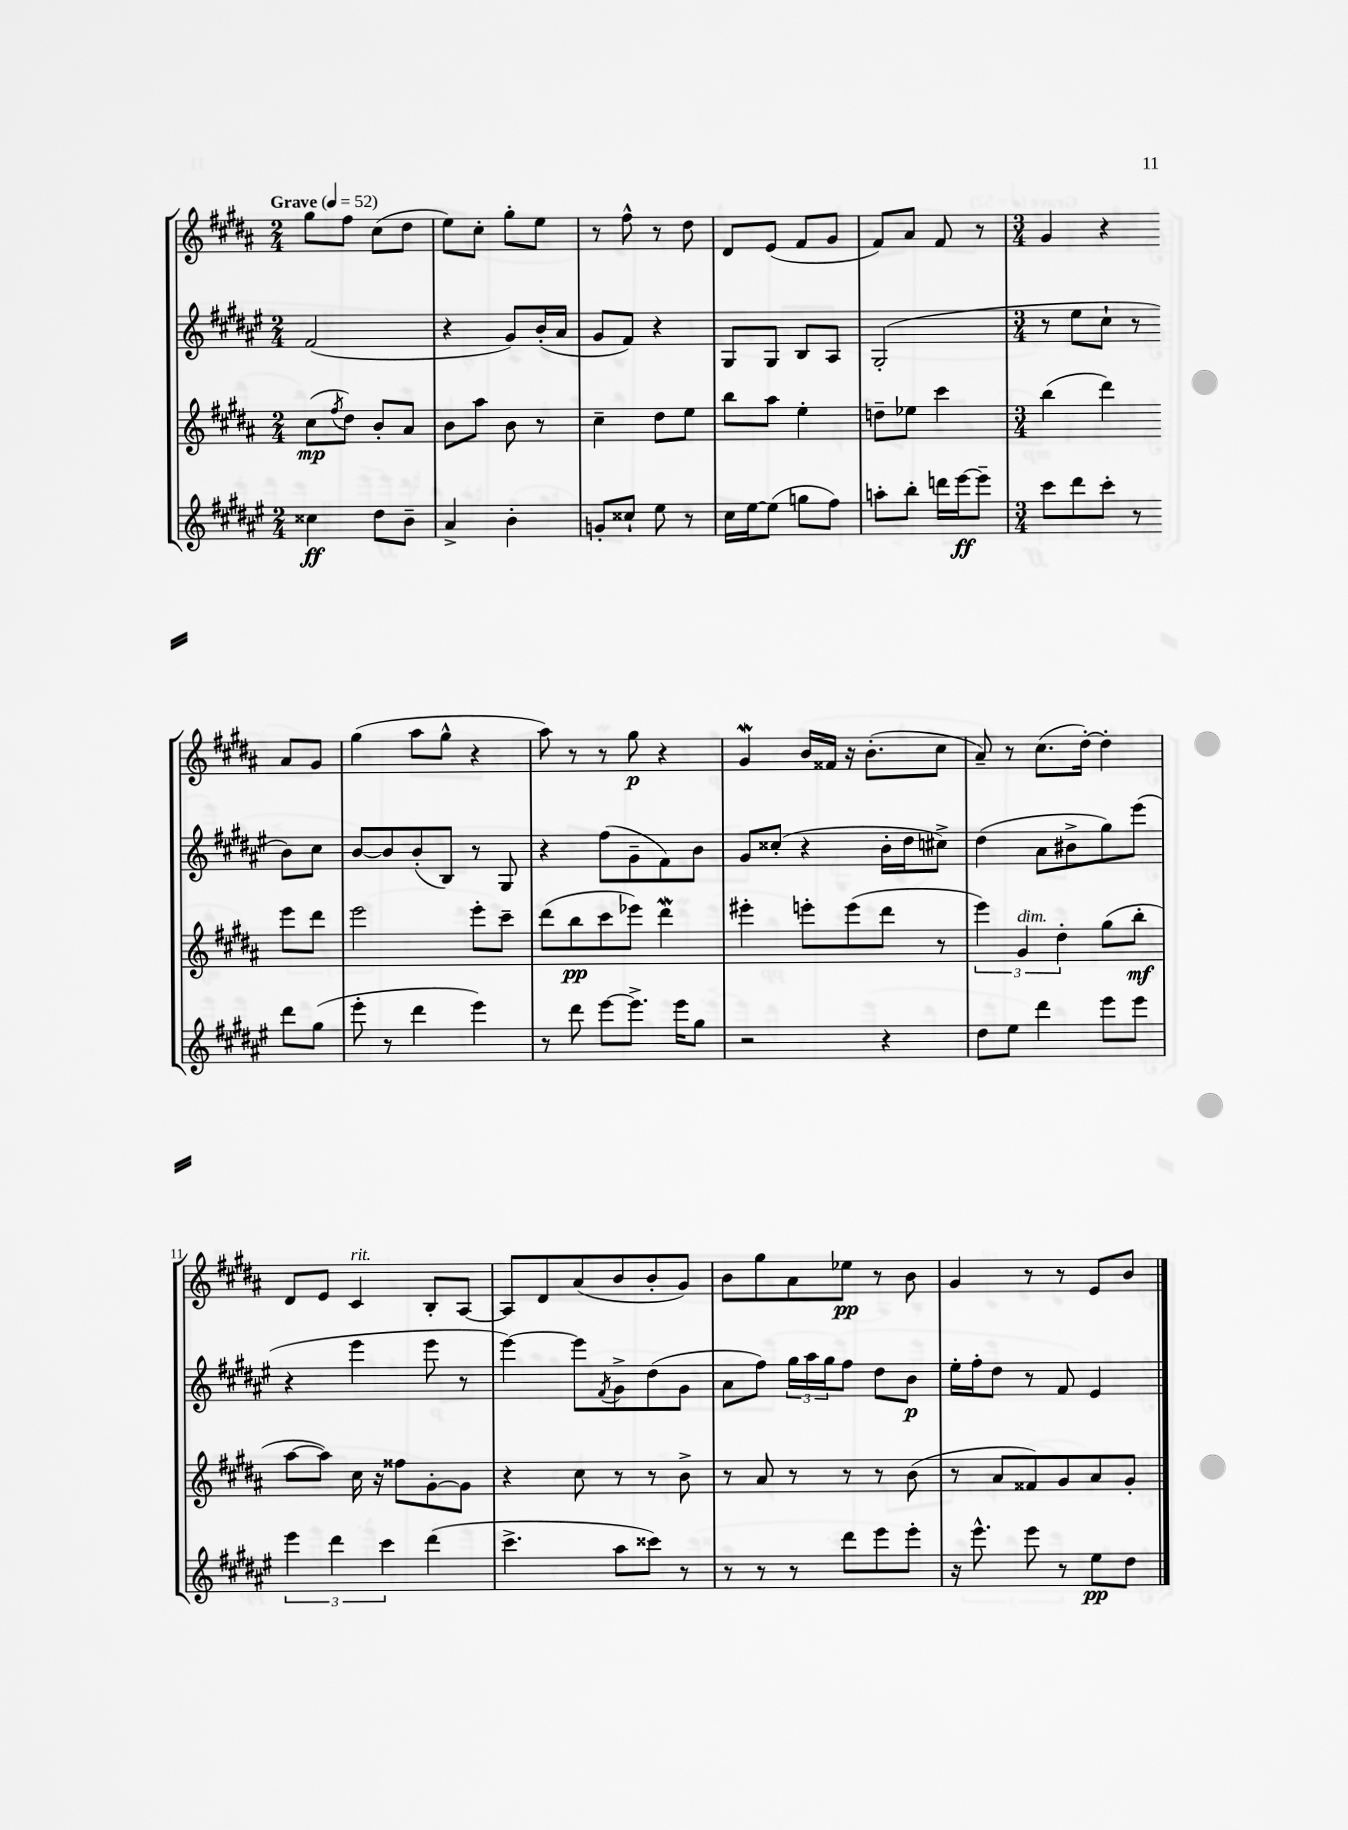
<<
\new StaffGroup <<
\new Staff = "s0" {
    \clef treble \key b \major \numericTimeSignature \time 2/4 \tempo "Grave" 4 = 52
    gis''8 fis''8 cis''8( dis''8 |
    e''8) cis''8-. gis''8-. e''8 |
    r8 fis''8-^ r8 dis''8 |
    dis'8 e'8( fis'8 gis'8 |
    fis'8) ais'8 fis'8 r8 |
    \numericTimeSignature \time 3/4 gis'4 r4 ais'8 gis'8 |
    gis''4( ais''8 gis''8-^ r4 |
    ais''8) r8 r8 gis''8\p r4 |
    gis'4\mordent b'16 fisis'16 r16 b'8.-.( cis''8 |
    ais'8--) r8 cis''8.( dis''16~-.) dis''4-. |
    dis'8 e'8 cis'4^\markup { \italic "rit." } b8-. ais8~ |
    ais8 dis'8 ais'8( b'8 b'8-. gis'8) |
    b'8 gis''8 ais'8 ees''8\pp r8 b'8 |
    gis'4 r8 r8 e'8 b'8 \bar "|." |
}
\new Staff = "s1" {
    \clef treble \key fis \major \numericTimeSignature \time 2/4
    fis'2( |
    r4 gis'8) b'16-.( ais'16 |
    gis'8 fis'8) r4 |
    gis8 gis8 b8 ais8 |
    gis2-.( |
    \numericTimeSignature \time 3/4 r8 eis''8 cis''8-! r8 b'8) cis''8 |
    b'8~ b'8 b'8-.( b8) r8 gis8 |
    r4 fis''8( gis'8-- fis'8) b'8 |
    gis'8 cisis''8-.( r4 b'16-. dis''16 cis''8->) |
    dis''4( ais'8 bis'8-> gis''8) eis'''8( |
    r4 eis'''4 eis'''8 r8 |
    eis'''4~) eis'''8 \acciaccatura { fis'8 } gis'8-> dis''8( gis'8 |
    ais'8 fis''8) \tuplet 3/2 { gis''16 ais''16 gis''16 } fis''8 dis''8 b'8\p |
    eis''16-. fis''16-. dis''8 r8 fis'8 eis'4 \bar "|." |
}
\new Staff = "s2" {
    \clef treble \key b \major \numericTimeSignature \time 2/4
    cis''8\mp( \acciaccatura { fis''8 } dis''8) b'8-. ais'8 |
    b'8 ais''8 b'8 r8 |
    cis''4-- dis''8 e''8 |
    b''8 ais''8 e''4-. |
    d''8-- ees''8 cis'''4 |
    \numericTimeSignature \time 3/4 b''4( dis'''4) e'''8 dis'''8 |
    e'''2 e'''8-. cis'''8-- |
    dis'''8( b''8\pp cis'''8 ees'''8) dis'''4\mordent |
    eis'''4-. e'''8-. e'''8( dis'''8 r8 |
    \tuplet 3/2 { e'''4) gis'4^\markup { \italic "dim." } dis''4-. } gis''8( b''8-.\mf |
    ais''8~ ais''8) cis''16 r16 fisis''8 gis'8~-. gis'8 |
    r4 cis''8 r8 r8 b'8-> |
    r8 ais'8 r8 r8 r8 b'8( |
    r8 ais'8 fisis'8) gis'8 ais'8 gis'8-. \bar "|." |
}
\new Staff = "s3" {
    \clef treble \key fis \major \numericTimeSignature \time 2/4
    cisis''4\ff dis''8 b'8-- |
    ais'4-> b'4-. |
    g'8-. cisis''8-! eis''8 r8 |
    cis''16 eis''16~ eis''8( g''8 fis''8) |
    a''8-. b''8-. d'''16 eis'''16~\ff eis'''8-- |
    \numericTimeSignature \time 3/4 cis'''8 dis'''8 cis'''8-. r8 dis'''8 gis''8( |
    eis'''8-. r8 dis'''4 eis'''4) |
    r8 dis'''8 eis'''8~ eis'''8.-> eis'''16 gis''8 |
    r2 r4 |
    dis''8 eis''8 dis'''4 eis'''8 eis'''8 |
    \tuplet 3/2 { eis'''4 dis'''4 cis'''4 } dis'''4( |
    cis'''4.-> ais''8 cisis'''8) r8 |
    r8 r8 r8 dis'''8 eis'''8 eis'''8-. |
    r16 eis'''8.-^ eis'''8 r8 eis''8\pp dis''8 \bar "|." |
}
>>
>>
